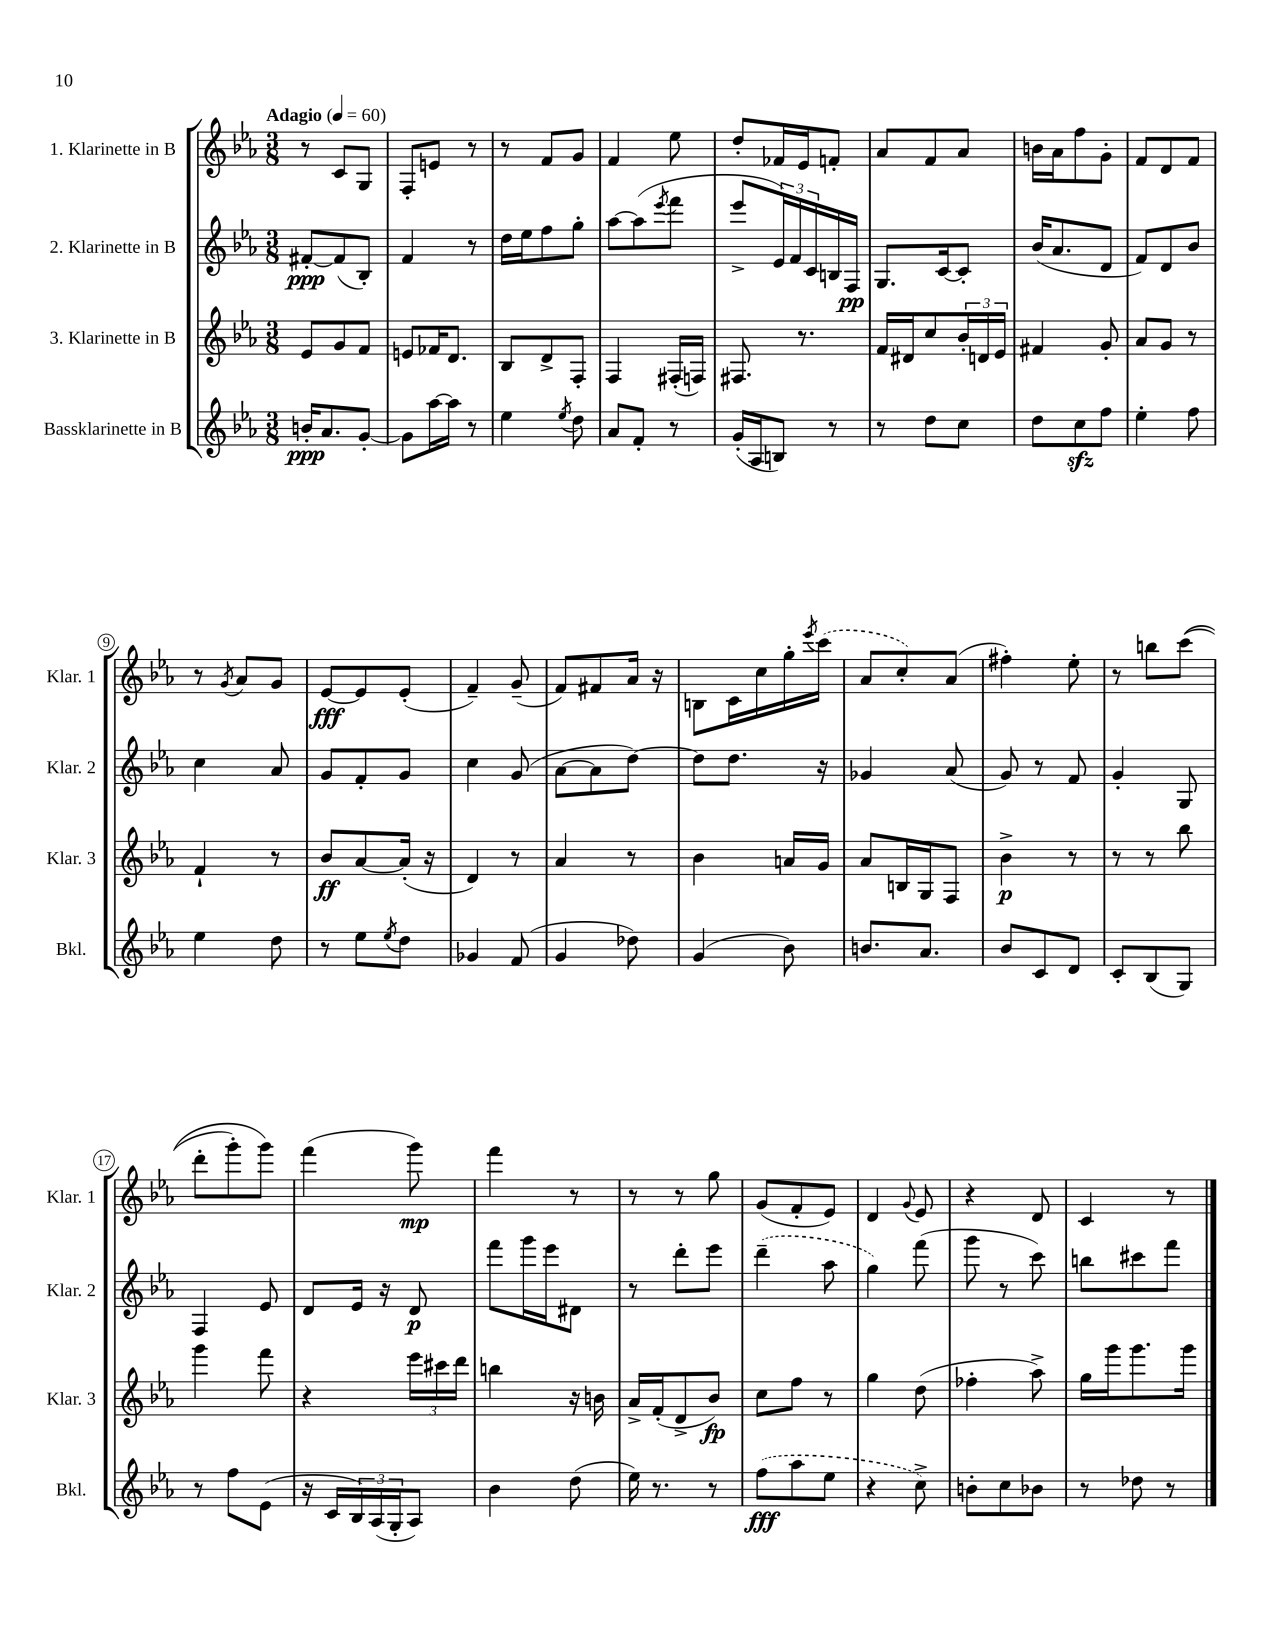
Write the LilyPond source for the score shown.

<<
\new StaffGroup <<
\new Staff = "s0" \with { instrumentName = "1. Klarinette in B" shortInstrumentName = "Klar. 1" } {
    \clef treble \key ees \major \numericTimeSignature \time 3/8 \tempo "Adagio" 4 = 60
    r8 c'8 g8 |
    f8-. e'8 r8 |
    r8 f'8 g'8 |
    f'4 ees''8 |
    d''8-. fes'16 ees'16 f'8-. |
    aes'8 f'8 aes'8 |
    b'16 aes'16 f''8 g'8-. |
    f'8 d'8 f'8 |
    r8 \acciaccatura { g'8 } aes'8 g'8 |
    ees'8~\fff ees'8 ees'8-.( |
    f'4--) g'8--( |
    f'8) fis'8 aes'16 r16 |
    b8 c'16 c''16 g''16-. \acciaccatura { ees'''8 } \once \slurDashed c'''16( |
    aes'8 c''8-.) aes'8( |
    fis''4-.) ees''8-. |
    r8 b''8 c'''8(\( |
    d'''8-. g'''8-.) g'''8\) |
    f'''4( g'''8\mp) |
    f'''4 r8 |
    r8 r8 g''8 |
    g'8( f'8-. ees'8) |
    d'4 \appoggiatura { g'8 } ees'8 |
    r4 d'8 |
    c'4 r8 \bar "|." |
}
\new Staff = "s1" \with { instrumentName = "2. Klarinette in B" shortInstrumentName = "Klar. 2" } {
    \clef treble \key ees \major \numericTimeSignature \time 3/8
    fis'8~-.\ppp fis'8( bes8-.) |
    f'4 r8 |
    d''16 ees''16 f''8 g''8-. |
    aes''8~ aes''8( \acciaccatura { ees'''8 } f'''8 |
    ees'''8-> \tuplet 3/2 { ees'16) f'16 c'16 } b16 f16\pp |
    g8. c'16~ c'8-. |
    bes'16( aes'8. d'8 |
    f'8) d'8 bes'8 |
    c''4 aes'8 |
    g'8 f'8-. g'8 |
    c''4 g'8( |
    aes'8~ aes'8 d''8~) |
    d''8 d''8. r16 |
    ges'4 aes'8( |
    g'8) r8 f'8 |
    g'4-. g8 |
    f4 ees'8 |
    d'8 ees'16 r16 d'8\p |
    f'''8 g'''16 ees'''16 dis'8 |
    r8 d'''8-. ees'''8 |
    \once \slurDashed d'''4--( aes''8 |
    g''4) f'''8( |
    g'''8 r8 c'''8) |
    b''8 cis'''8 f'''8 \bar "|." |
}
\new Staff = "s2" \with { instrumentName = "3. Klarinette in B" shortInstrumentName = "Klar. 3" } {
    \clef treble \key ees \major \numericTimeSignature \time 3/8
    ees'8 g'8 f'8 |
    e'8 fes'16 d'8. |
    bes8 d'8-> f8-. |
    f4 fis16-.( f16) |
    fis8. r8. |
    f'16 dis'16 c''8 \tuplet 3/2 { bes'16-. d'16 ees'16 } |
    fis'4 g'8-. |
    aes'8 g'8 r8 |
    f'4-! r8 |
    bes'8\ff aes'8~ aes'16-.( r16 |
    d'4) r8 |
    aes'4 r8 |
    bes'4 a'16 g'16 |
    aes'8 b16 g16 f8 |
    bes'4->\p r8 |
    r8 r8 bes''8 |
    g'''4 f'''8 |
    r4 \tuplet 3/2 { ees'''16 cis'''16 d'''16 } |
    b''4 r16 b'16 |
    aes'16-> f'16-.( d'8-> bes'8\fp) |
    c''8 f''8 r8 |
    g''4 d''8( |
    fes''4-. aes''8->) |
    g''16 g'''16 g'''8. g'''16 \bar "|." |
}
\new Staff = "s3" \with { instrumentName = "Bassklarinette in B" shortInstrumentName = "Bkl." } {
    \clef treble \key ees \major \numericTimeSignature \time 3/8
    b'16-.\ppp aes'8. g'8~-. |
    g'8 aes''16~ aes''16 r8 |
    ees''4 \acciaccatura { ees''8 } d''8 |
    aes'8 f'8-. r8 |
    g'16-.( aes16 b8) r8 |
    r8 d''8 c''8 |
    d''8 c''8\sfz f''8 |
    ees''4-. f''8 |
    ees''4 d''8 |
    r8 ees''8 \acciaccatura { ees''8 } d''8 |
    ges'4 f'8( |
    g'4 des''8) |
    g'4( bes'8) |
    b'8. aes'8. |
    bes'8 c'8 d'8 |
    c'8-. bes8( g8) |
    r8 f''8 ees'8( |
    r16 c'16 \tuplet 3/2 { bes16) aes16( g16-. } aes8) |
    bes'4 d''8( |
    ees''16) r8. r8 |
    \once \slurDashed f''8\fff( aes''8 ees''8 |
    r4 c''8->) |
    b'8-. c''8 bes'8 |
    r8 des''8 r8 \bar "|." |
}
>>
>>
\layout { \context { \Score \override BarNumber.stencil = #(make-stencil-circler 0.1 0.3 ly:text-interface::print) } }
